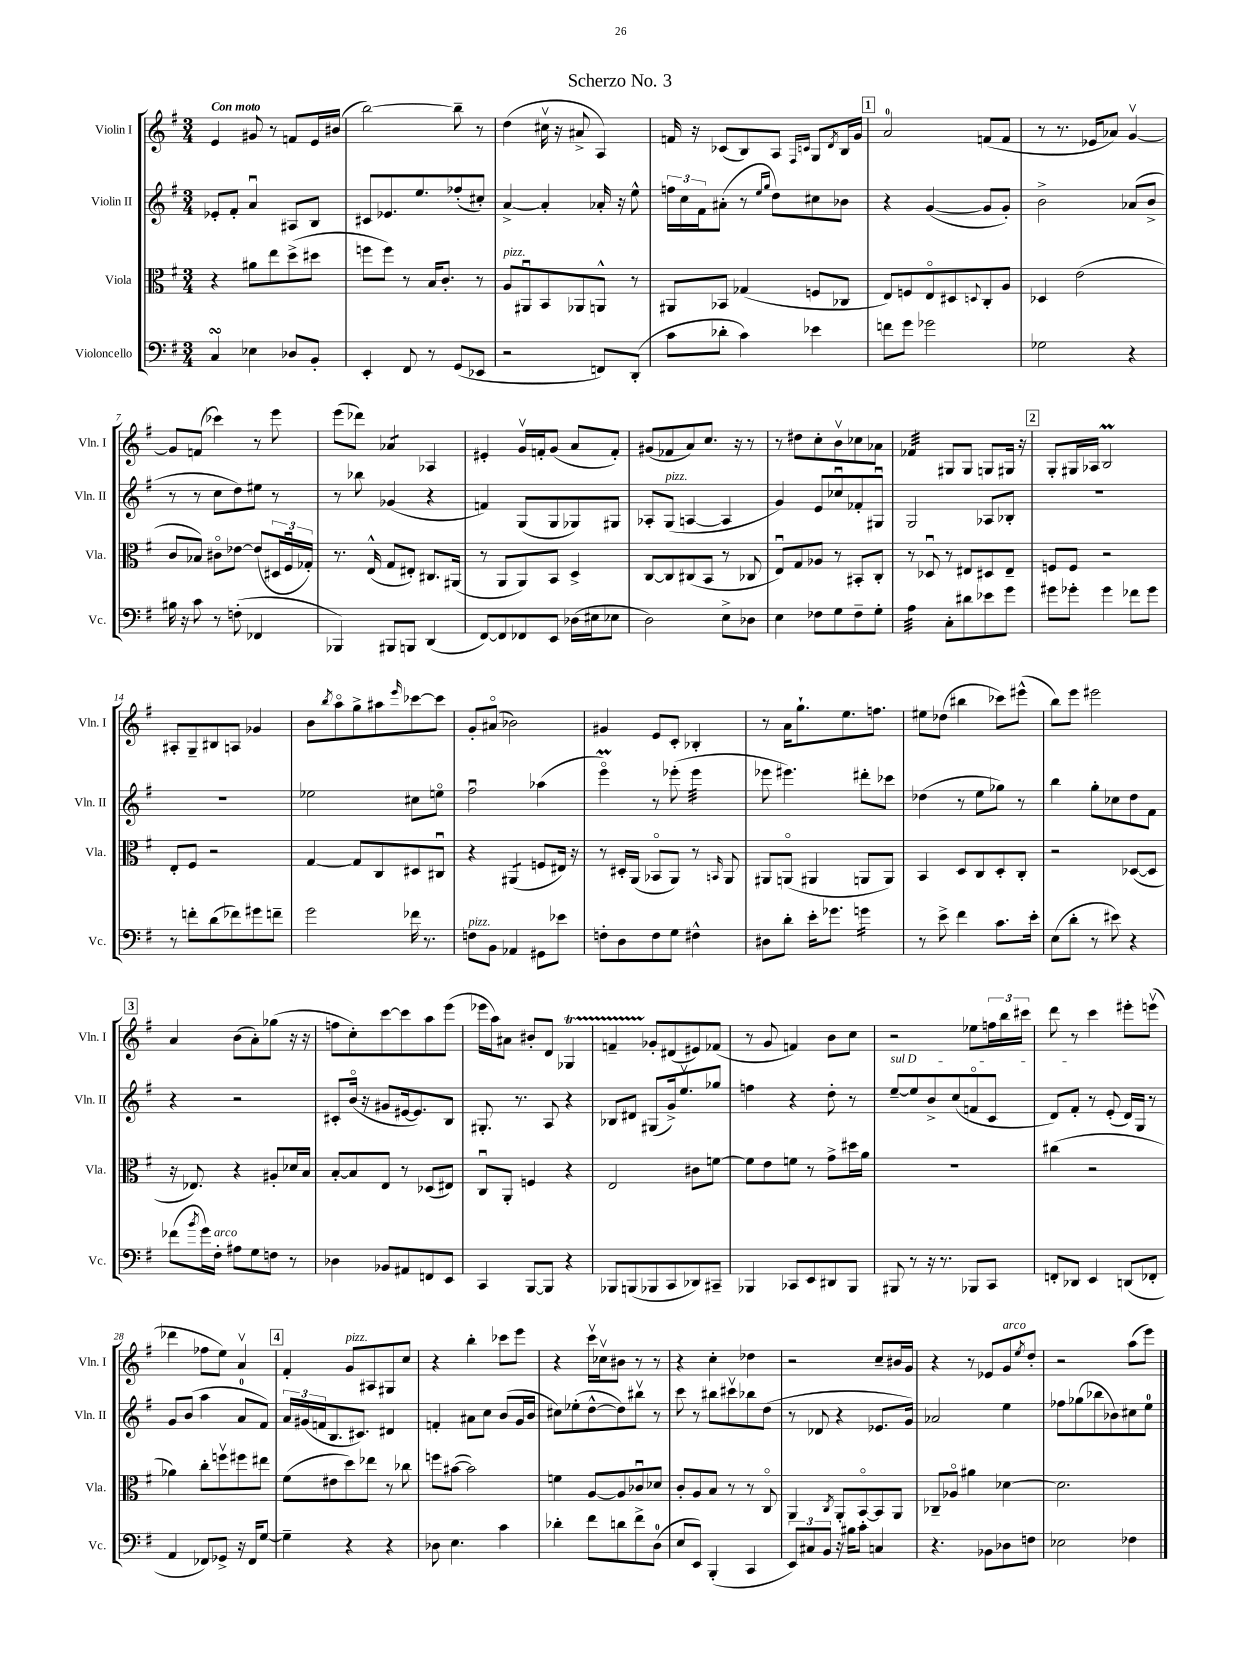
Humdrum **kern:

**kern	**kern	**kern	**kern
*staff4	*staff3	*staff2	*staff1
*clefF4	*clefC3	*clefG2	*clefG2
*k[f#]	*k[f#]	*k[f#]	*k[f#]
*M3/4	*M3/4	*M3/4	*M3/4
4C	4r	8e-'	4e
.	.	8f#'	.
4E-	8a#	4au	8g#
.	8ee	.	8r
8D-	(8dd^	8A#	8f
8BB'	8dd#	8B	16e
.	.	.	(16b#
=	=	=	=
4EE'	8ff	8c#	[2bb)
.	8ff)	8.e-	.
8FF#	8r	.	.
.	.	8.ee	.
8r	16B	.	.
.	8.c'	.	.
(8GG	.	(8ff-'	8bb~]
8EE-	8r	8cc#')	8r
=	=	=	=
2r	8A	[4a^	(4dd
.	8AA#u	.	.
.	8BB	4a']	16cc#v
.	.	.	16r
.	8AA-	.	8a#^
8FF)	8AA^^	16a-'	4A)
.	.	16r	.
(8DD'	8r	8ee^^	.
=	=	=	=
8c	8AA#	24ff	16f
.	.	24cc	.
.	.	.	16r
.	.	24f#	.
8d-'	8BB-	(8a#'	(8c-
4c)	(4G-	8r	8B)
.	.	16qqee	.
.	.	16qqgg	.
.	.	8dd)	8A
.	.	.	16qqF#
.	.	.	16qqc
4e-	8F	8cc#	8G
.	.	.	8qd
.	8C-	8b-	16B
.	.	.	16g
=	=	=	=
8f	8E)	4r	2a
8g	8F	.	.
2g-	8Eo	([4g	.
.	8D#	.	.
.	8qqD	.	.
.	8C'	8g]	(8f
.	8A	8g')	8f
=	=	=	=
2G-	4D-	2b^	8r
.	.	.	8.r
.	(2e	.	.
.	.	.	16e-
.	.	.	8a-)
4r	.	(8a-	[4gv
.	.	8b^	.
=	=	=	=
16B#	8c	8r	8g]
16r	.	.	.
8c	8B-)	8r	(8f
8r	8c#o	8cc	4ccc-)
(8F'	[8e-	8dd)	.
4FF-	(8e-]	8ee#	8r
.	24D#	8r	8eee
.	24F#u	.	.
.	24G-')	.	.
=	=	=	=
4BBB-)	8.r	8r	(8eee
.	.	8bb-	8ddd-)
.	(16E^^	.	.
8BBB#	8G	(4g-	4a-
8BBB	8E#')	.	.
(4DD	8.C#	4r	4A-
.	(16AA#	.	.
=	=	=	=
[8FF#)	8r	4f)	4e#'
8FF#]	8AA	.	.
8FF-	8AA)	(8G	16gv
.	.	.	16f'
8EE	8BB	8G	(8g
(16D-	4D^	8G-)	8a
16E#	.	.	.
8E-	.	8G#	8f')
=	=	=	=
2D)	[8C	8A-'	(8g#
.	8C]	(8G	8f-
.	(8C#	[4A	8a)
.	8BB	.	8.cc
8E^	8r	4A]	.
.	.	.	16r
8D-	8C-	.	8r
=	=	=	=
4E	8Eu)	4g)	8r
.	8G	.	8dd#
8F-	8A-	8e	8cc'
8G	8r	8cc-u	8bv
8F-~	8BB#'	8f-'	8cc-
8G'	8C'	8G#u	8a-
=	=	=	=
4A	8r	2G	4f-
.	8D-u	.	.
8C'	8r	.	8G#
8d#	8E#	.	8G#
8e-	8D#	8A-	8G
8g	8E#~	8B-'	16G#
.	.	.	16r
=	=	=	=
8g#	8F	2.r	8G'
8g-'	8F	.	16G#
.	.	.	16A-
4g-	2r	.	2B
8f-	.	.	.
8g-	.	.	.
=	=	=	=
8r	8E'	2.r	8A#'
8f'	8F#	.	8G~
(8d	2r	.	8B#
8f-)	.	.	8A
8g#	.	.	4g-
8f~	.	.	.
=	=	=	=
2g	[4G	2ee-	8b
.	.	.	8qbb
.	.	.	8aao
.	8G]	.	8gg^
.	8C	.	8aa#
.	.	.	16qqeee
16f-	8D#	8cc#	[8ccc-
8.r	.	.	.
.	8C#u	8eeo	8ccc-]
=	=	=	=
8F	4r	2ff#u	8g'
8BB	.	.	(8a#o
4AA-	(4AA#	.	2b-)
8GG#	8F	(4aa-	.
8e-	16E#)	.	.
.	16r	.	.
=	=	=	=
8F'	8r	4eeeo)	4g#
8D	16D#'	.	.
.	(16AA	.	.
8F	8BB-o	8r	8e
8G	8AA)	(8eee-'	8c'
4F#^^	8r	4eee-	4B-'
.	16qqBB	.	.
.	8AA	.	.
=	=	=	=
8D#	8AA#	8eee-	8r
8d'	(8AAo	4.eee#)	16a
.	.	.	8.gg`
16e'	4AA#	.	.
8.g-	.	.	.
.	.	.	8.ee
4g	8AA	8ddd#'	.
.	.	.	8.ff
.	8AA)	8ccc-	.
=	=	=	=
8r	4BB	(4dd-	8ee#
8e^	.	.	(8dd-
4f#	8D	8r	4bb#
.	8C	8ee	.
8.c	8D'	8gg-)	8ccc-)
.	8C'	8r	(8eee#^^
16e'	.	.	.
=	=	=	=
(8E	2r	4bb	8bb)
8d'	.	.	8eee
8r	.	8gg'	2eee#
8e#)	.	8cc-	.
4r	([8D-	8dd	.
.	8D-]	8f#	.
=	=	=	=
(8f-	16r	4r	4a
.	8.E-)	.	.
8qb	.	.	.
16g)	.	.	.
16F#'	.	.	.
8A#	4r	2r	(8b
8G	.	.	8a')
8F	8A#'	.	(8gg-
8r	16d-	.	16r
.	16B	.	16r
=	=	=	=
4D-	[8B'	8c#'	8ff
.	8B]	(16bo	8cc')
.	.	16r	.
8BB-	8E	8g#	[8ccc
8AA#	8r	[16e#	8ccc]
.	.	8.e#])	.
8FF	(8D-	.	8aa
8EE	8E#)	8B	(8eee
=	=	=	=
4CC	8Cu	8.G#'	16eee-
.	.	.	16aa)
.	8AA'	.	8a#
.	.	8.r	.
[8BBB	4F	.	8b#'
8BBB]	.	8A	8d
4r	4r	4r	4G-
=	=	=	=
8BBB-	2E	8B-	4f~
(8BBB	.	8d#	.
8BBB-	.	(8G#	8g-'
8CC	.	16g^)	(8d#
.	.	8.eev	.
8DD-)	8c#	.	8e#)
8CC#~	[8f	8gg-	(8f-
=	=	=	=
4BBB-	8f]	4ff	8r
.	8e	.	8g
8CC-	8f	4r	4f)
8EE	8r	.	.
8DD#	8g^	8dd'	8b
8BBB-	16dd#	8r	8cc
.	16a	.	.
=	=	=	=
8BBB#	2.r	[8ee~	2r
8r	.	8ee]	.
16r	.	8b^	.
8.r	.	.	.
.	.	(8cc	.
8BBB-	.	8fo	8ee-
8CC	.	8c	24ff
.	.	.	24bb
.	.	.	24ccc#
=	=	=	=
8FF'	(4cc#	8d)	8ddd
8DD-	.	8f#'	8r
4EE	2r	8r	4ccc
.	.	(8e'	.
(8DD	.	16d)	8eee#'
.	.	16G	.
8FF-'	.	8r	(8eeev
=	=	=	=
4AA	4a-)	8g	4ddd-
.	.	(8b	.
8FF-)	8cc'	4aa	8ff-
8GG-^	8ffv	.	8ee)
16r	8ff#	8a	4av
16FF-	.	.	.
[8G	8ee#	8f#)	.
=	=	=	=
4G~]	(8f#	24a	4f#'
.	.	(24g#	.
.	.	24f	.
.	8e#	8.B	.
4r	8dd)	.	8g
.	.	8.c#)	.
.	8ee-	.	8A#
4r	8r	4d#	8G#
.	8cc-	.	8cc
=	=	=	=
8D-	8ff	4f'	4r
4.E	([8b#	.	.
.	2b#])	8a#	4bb'
.	.	8cc	.
4c	.	(8b	8ccc-
.	.	16g	8eee
.	.	16b	.
=	=	=	=
4d-'	4f	8cc#)	4r
.	.	(8ee-'	.
8f#	[8A	[8dd^^	16cccv
.	.	.	16cc-v
8d	8A]	8dd])	8b#
8f#^	8c-u	8bb#v	8r
(8D	8d-	8r	8r
=	=	=	=
8E	8c'	8ccc	4r
8EE)	8A	8r	.
(4BBB'	8B	8bb#	4cc'
.	8r	8ccc#v	.
4CC	8r	8bb-	4dd-
.	8Co	(8dd	.
=	=	=	=
12EE)	4AA	8r	2r
12C#	.	.	.
.	.	8d-	.
12BB	.	.	.
.	8qC	.	.
16r	8AA'	4r	.
16B#	.	.	.
8c'	[8BBo	.	.
4C	8BB]	8.e-	8cc~
.	8AA	.	16b#
.	.	16g)	16g
=	=	=	=
4.r	8C-~	2a-	4r
.	8A-o	.	.
.	4a#	.	8r
8BB-	.	.	8e-
8D-	[4d-	4ee	8g
.	.	.	8qee
8F	.	.	8dd'
=	=	=	=
2E-	2.d-]	8ff-	2r
.	.	(8gg-	.
.	.	8bb-	.
.	.	8b-)	.
4F-	.	8cc#	(8aa
.	.	8ee	8eee)
==	==	==	==
*-	*-	*-	*-
